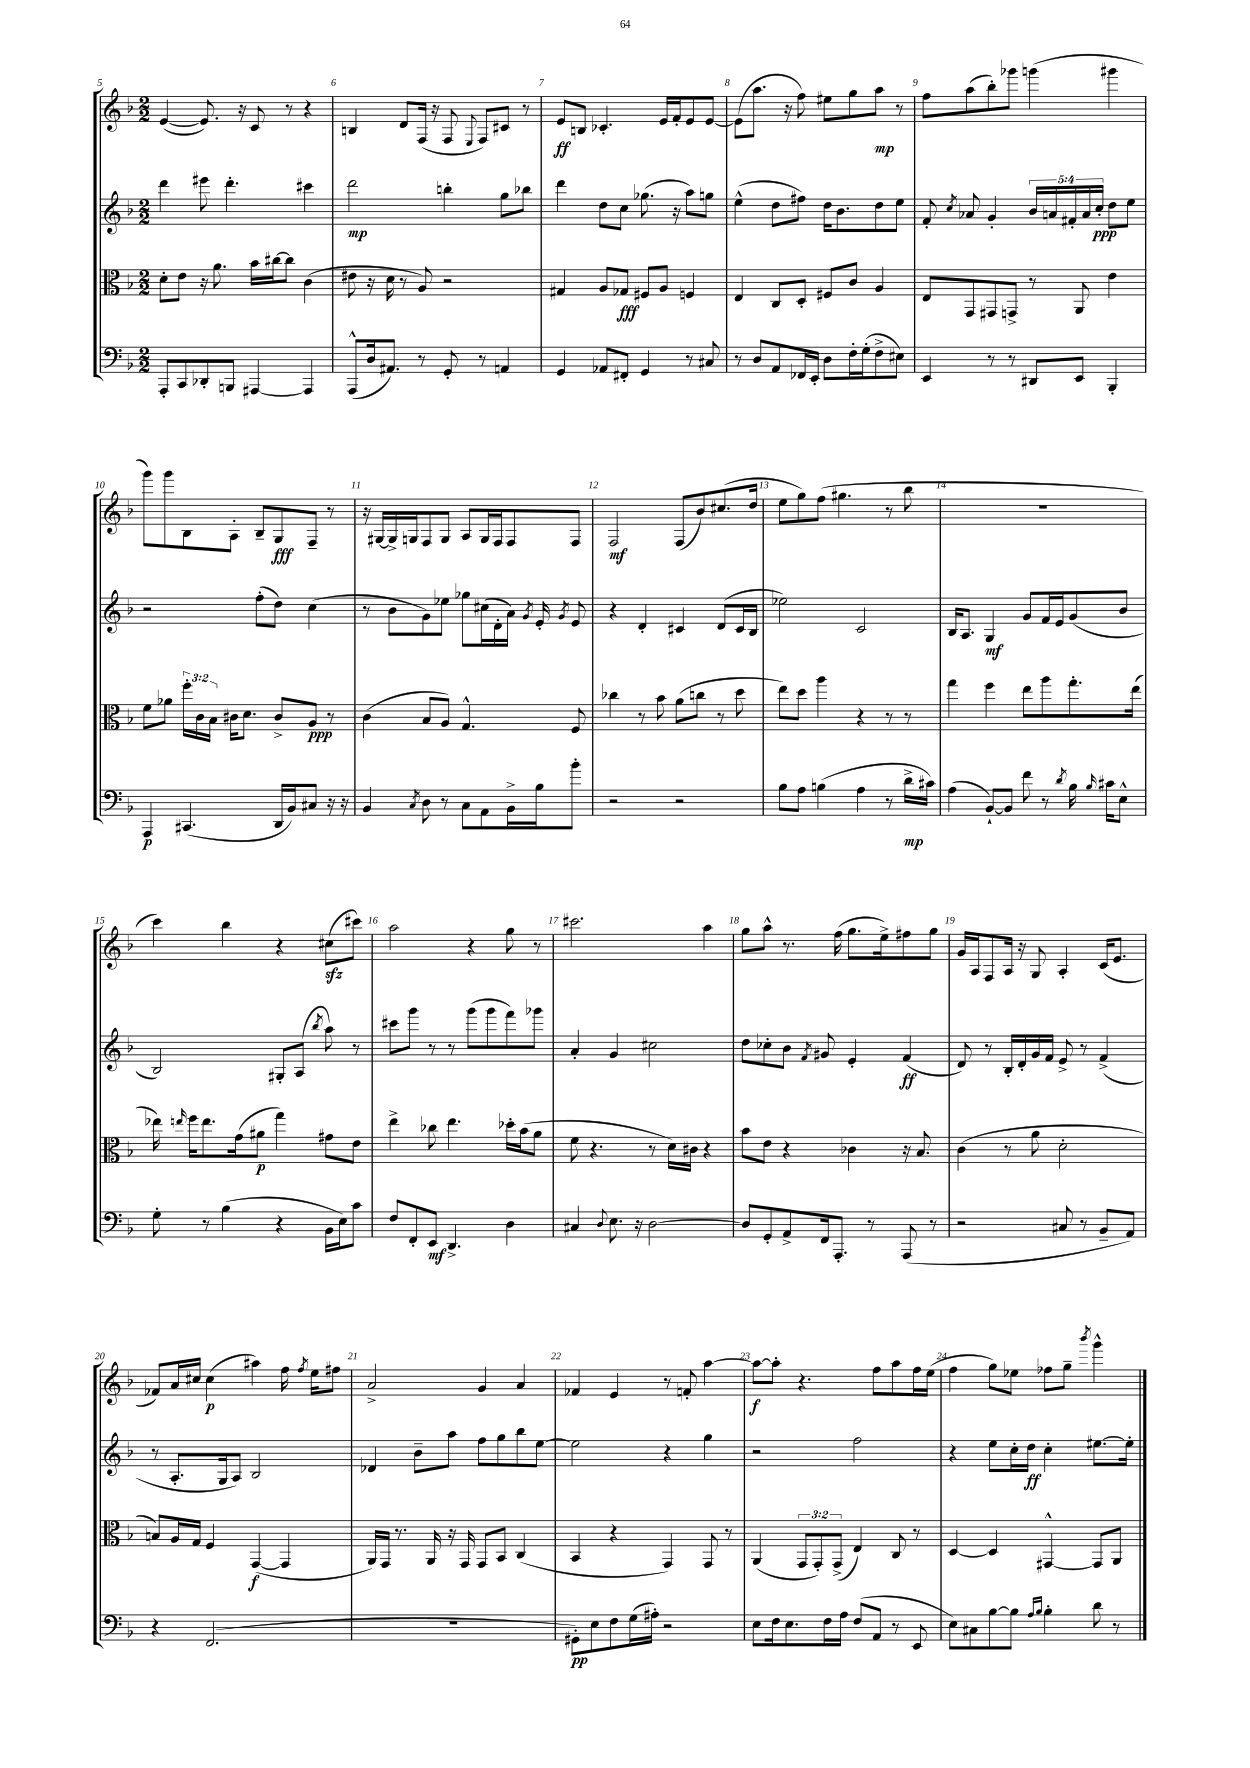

**kern	**dynam	**kern	**dynam	**kern	**dynam	**kern	**dynam
*part4	*part4	*part3	*part3	*part2	*part2	*part1	*part1
*staff4	*staff4	*staff3	*staff3	*staff2	*staff2	*staff1	*staff1
*clefF4	*	*clefC3	*	*clefG2	*	*clefG2	*
*k[b-]	*	*k[b-]	*	*k[b-]	*	*k[b-]	*
*M2/2	*	*M2/2	*	*M2/2	*	*M2/2	*
=5	=5	=5	=5	=5	=5	=5	=5
8AAA'/L	.	8d'\L	.	4ddd\	.	([4e/	.
8CC/	.	8e\J	.	.	.	.	.
8DD-X'/	.	16r	.	8eee#X\	.	8.e/])	.
.	.	8.a\	.	.	.	.	.
8BBBn/J	.	.	.	4.ddd'\	.	.	.
.	.	.	.	.	.	16r	.
[4AAA#X/	.	16b-\LL	.	.	.	8c/	.
.	.	[16cc#X\J	.	.	.	.	.
.	.	8cc#\J]	.	.	.	8r	.
4AAA#/]	.	(4c\	.	4ccc#X\	.	4r	.
=6	=6	=6	=6	=6	=6	=6	=6
(8AAA^^/L	.	8e#X\	.	2ddd\	mp	4Bn/	.
16D/k	.	16r	.	.	.	.	.
8.AA#X/J)	.	16d\	.	.	.	.	.
.	.	8r	.	.	.	8d/L	.
8r	.	8A/)	.	.	.	(16F/Jk	.
.	.	.	.	.	.	16r	.
8GG'/	.	2r	.	4bbn'\	.	8F/	.
.	.	.	.	.	.	8qqE/	.
8r	.	.	.	.	.	8F/L)	.
4AAn/	.	.	.	8gg\L	.	8c#X/J	.
.	.	.	.	8bb-X\J	.	8r	.
=7	=7	=7	=7	=7	=7	=7	=7
4GG/	.	4G#X/	.	4ddd\	.	8e/L	ff
.	.	.	.	.	.	8Bn/J	.
8AA-X/L	.	8A/L	.	8dd\L	.	4.c-X'/	.
8FF#X'/J	.	8G-X/J	fff	8cc\J	.	.	.
4GG/	.	8F#X/L	.	(8.gg-X\	.	.	.
.	.	8A/J	.	.	.	16e/LL	.
.	.	.	.	16r	.	16f'/J	.
8r	.	4Fn/	.	8aa\L)	.	8e/	.
8C#X/	.	.	.	8ggn\J	.	[8e/J	.
=8	=8	=8	=8	=8	=8	=8	=8
8r	.	4E/	.	(4ee^^\	.	(8e\L]	.
8D/L	.	.	.	.	.	8.aa\J	.
8AA/	.	8C/L	.	8dd\L	.	.	.
.	.	.	.	.	.	16r	.
16FF-X/L	.	8D'/J	.	8ff#X\J)	.	8ff\)	.
16EE'/JJ	.	.	.	.	.	.	.
8D\L	.	8F#X/L	.	16dd\KL	.	8ee#X\L	.
.	.	.	.	8.b-\	.	.	.
16F'\L	.	8c/J	.	.	.	8gg\	.
(16G'\J	.	.	.	.	.	.	.
8F^\	.	4A/	.	8dd\	.	8aa\J	mp
8E#X\J)	.	.	.	8ee\J	.	8r	.
=9	=9	=9	=9	=9	=9	=9	=9
4EE/	.	8E/L	.	8f'/	.	8ff\L	.
.	.	.	.	8qcc/	.	.	.
.	.	8GG/	.	8a-X/	.	(8aa\	.
8r	.	8GG#X/	.	4g'/	.	8bb-'\)	.
8r	.	8GGn^/J	.	.	.	8ggg-X\J	.
8DD#X/L	.	8r	.	20b-/LL	.	(4gggn\	.
.	.	.	.	20an/	.	.	.
.	.	.	.	20f#X'/	.	.	.
8EE/J	.	8AA/	.	.	.	.	.
.	.	.	.	20a/	.	.	.
.	.	.	.	20cc'/JJ	ppp	.	.
4BBB-'/	.	4e\	.	8dd\L	.	4ggg#X\	.
.	.	.	.	8ee\J	.	.	.
!!LO:LB:g=z
=10	=10	=10	=10	=10	=10	=10	=10
4AAA/	p	8f\L	.	2r	.	8ggg\L)	.
.	.	8a-X\J	.	.	.	8ggg\	.
(4.CC#X/	.	24ff'\LL	.	.	.	8B-\	.
.	.	24c\	.	.	.	.	.
.	.	24B-\JJ	.	.	.	.	.
.	.	16c#X\KL	.	.	.	8A'\J	.
.	.	8.d\J	.	.	.	.	.
.	.	.	.	(8ff'\L	.	8B-~/L	.
16DD/LL	.	8c#^/L	.	8dd\J)	.	8G/	fff
16BB-/J)	.	.	.	.	.	.	.
8C#X/J	.	8A/J	ppp	(4cc\	.	8F~/J	.
16r	.	8r	.	.	.	8r	.
16r	.	.	.	.	.	.	.
=11	=11	=11	=11	=11	=11	=11	=11
4BB-/	.	(4c\	.	8r	.	16r	.
.	.	.	.	.	.	[16G#X/LL	.
.	.	.	.	8b-\L	.	16G#^/]	.
.	.	.	.	.	.	16Gn/J	.
8qC/	.	.	.	.	.	.	.
8D\	.	8B-/L	.	8g\)	.	8F/	.
8r	.	8A/J)	.	8ee-X\J	.	8G/J	.
8C\L	.	4.G^^/	.	8gg-X\L	.	8A/L	.
8AA\	.	.	.	(16cc#X\L	.	16G/L	.
.	.	.	.	16d'\	.	16F/J	.
16BB-^\L	.	.	.	16a\JJ)	.	8F/	.
.	.	.	.	8qg/	.	.	.
16B-\J	.	.	.	16e'/	.	.	.
.	.	.	.	8qg/	.	.	.
8b-'\J	.	8F/	.	8e/	.	8F/J	.
=12	=12	=12	=12	=12	=12	=12	=12
2r	.	4cc-X\	.	4r	.	2F/	mf
.	.	8r	.	4d'/	.	.	.
.	.	8b-\	.	.	.	.	.
2r	.	(8a\L	.	4c#X/	.	(8F/L	.
.	.	8ccn\J	.	.	.	8b-/)	.
.	.	8r	.	(8d/L	.	(8.cc#X/	.
.	.	8dd\	.	16c#/L	.	.	.
.	.	.	.	16B-/JJ	.	16dd/Jk	.
=13	=13	=13	=13	=13	=13	=13	=13
8B-\L	.	8ee\L)	.	2ee-X\)	.	8ee\L	.
8A\J	.	8dd\J	.	.	.	8gg\)	.
(4Bn\	.	4aa\	.	.	.	(8ff\J	.
.	.	.	.	.	.	4.gg#X\	.
4A\	.	4r	.	2c/	.	.	.
8r	.	8r	.	.	.	8r	.
16d^\LL	mp	8r	.	.	.	8bb-\	.
16c#X\JJ)	.	.	.	.	.	.	.
=14	=14	=14	=14	=14	=14	=14	=14
(4A\	.	4gg\	.	16B-/KL	.	1r	.
.	.	.	.	8.A/J	.	.	.
[8BB-`/L)	.	4ff\	.	4G/	mf	.	.
8BB-/J]	.	.	.	.	.	.	.
8f\	.	8ee\L	.	8g/L	.	.	.
8r	.	8aa\	.	16f/L	.	.	.
.	.	.	.	16e/J	.	.	.
8qd/	.	.	.	.	.	.	.
16B-\	.	8.gg'\	.	(8g/	.	.	.
16qqB-/	.	.	.	.	.	.	.
16c#X\KL	.	.	.	.	.	.	.
8E^^\J	.	.	.	8b-/J	.	.	.
.	.	(16ee\Jk	.	.	.	.	.
!!LO:LB:g=z
=15	=15	=15	=15	=15	=15	=15	=15
8G'\	.	16ee-X\)	.	2B-/)	.	4ccc\)	.
.	.	16qqeen/	.	.	.	.	.
.	.	16ff\KL	.	.	.	.	.
8r	.	8.ee\	.	.	.	.	.
(4B-\	.	.	.	.	.	4bb-\	.
.	.	(16g\k	.	.	.	.	.
.	.	8a#X\J	p	.	.	.	.
4r	.	4gg\)	.	8G#X'/L	.	4r	.
.	.	.	.	(8A/J	.	.	.
.	.	.	.	8qbb-/	.	.	.
16BB-\LL	.	8g#X\L	.	8aa\)	.	(8cc#Xzz\L	.
16E\J)	.	.	.	.	.	.	.
8c\J	.	8e\J	.	8r	.	8ccc#X\J)	.
=16	=16	=16	=16	=16	=16	=16	=16
8F/L	.	4ee^\	.	8ccc#X\L	.	2aa\	.
8FF'/	.	.	.	8ggg\J	.	.	.
8EE/J	mf	8cc-X\	.	8r	.	.	.
4.DD^/	.	4.ee\	.	8r	.	.	.
.	.	.	.	(8ggg\L	.	4r	.
.	.	.	.	8ggg\	.	.	.
4D\	.	16dd-X'\LL	.	8fff\)	.	8gg\	.
.	.	(16b-\J	.	.	.	.	.
.	.	8a\J	.	8ggg-X\J	.	8r	.
=17	=17	=17	=17	=17	=17	=17	=17
4C#X/	.	8f\	.	4a'/	.	2.ccc#X\	.
.	.	4.r	.	.	.	.	.
8qqD/	.	.	.	.	.	.	.
8.E\	.	.	.	4g/	.	.	.
16r	.	.	.	.	.	.	.
[2D\	.	8r	.	2cc#X\	.	.	.
.	.	16d\LL)	.	.	.	.	.
.	.	16c#X\JJ	.	.	.	.	.
.	.	4r	.	.	.	4aa\	.
=18	=18	=18	=18	=18	=18	=18	=18
8D/L]	.	8b-\L	.	8dd\L	.	8gg\L	.
8GG'/	.	8e\J	.	8cc-X'\	.	8aa^^\J	.
8AA^/	.	4r	.	8b-\J	.	8.r	.
.	.	.	.	8qf/	.	.	.
16FF/k	.	.	.	8g#X/	.	.	.
8.AAA'/J	.	.	.	.	.	(16ff\	.
.	.	4c-X\	.	4e'/	.	8.gg\L	.
8r	.	.	.	.	.	.	.
.	.	.	.	.	.	16ee^\k)	.
(8AAA/	.	16r	.	(4f/	ff	8ff#X\	.
.	.	8.B-/	.	.	.	.	.
8r	.	.	.	.	.	8gg\J	.
=19	=19	=19	=19	=19	=19	=19	=19
2r	.	(4c\	.	8d/)	.	16g/LL	.
.	.	.	.	.	.	16A/J	.
.	.	.	.	8r	.	8F/	.
.	.	8r	.	16B-'/LL	.	16A/Jk	.
.	.	.	.	16d'/	.	16r	.
.	.	8a\	.	16g/	.	8G/	.
.	.	.	.	16f/JJ	.	.	.
8C#X/	.	2d'\	.	8e^/	.	4A'/	.
8r	.	.	.	8r	.	.	.
8BB-~/L	.	.	.	(4f^/	.	(16c/KL	.
.	.	.	.	.	.	8.e/J	.
8AA/J)	.	.	.	.	.	.	.
!!LO:LB:g=z
=20	=20	=20	=20	=20	=20	=20	=20
4r	.	8Bn/L)	.	8r	.	8f-X/L)	.
.	.	16A/L	.	8.A'/L	.	16a/L	.
.	.	16G/JJ	.	.	.	16cc#X/JJ	.
(2.FF/	.	4F/	.	.	.	(4cc#\	p
.	.	.	.	16G/k	.	.	.
.	.	.	.	8A/J)	.	.	.
.	.	([4GG/	f	2B-/	.	4aa#X\)	.
.	.	4GG/]	.	.	.	16ff\	.
.	.	.	.	.	.	8qff/	.
.	.	.	.	.	.	16ee\KL	.
.	.	.	.	.	.	8ff#X\J	.
=21	=21	=21	=21	=21	=21	=21	=21
1r	.	16AA/LL)	.	4d-X/	.	2a^/	.
.	.	16GG/JJ	.	.	.	.	.
.	.	8.r	.	.	.	.	.
.	.	.	.	8b-~\L	.	.	.
.	.	16AA/	.	.	.	.	.
.	.	16r	.	8aa\J	.	.	.
.	.	16GG/	.	.	.	.	.
.	.	8GG/L	.	8ff\L	.	4g/	.
.	.	8BB-/J	.	8gg\	.	.	.
.	.	(4C/	.	8bb-\	.	4a/	.
.	.	.	.	[8ee\J	.	.	.
=22	=22	=22	=22	=22	=22	=22	=22
8GG#X'\L)	pp	4BB-/	.	2ee\]	.	4f-X/	.
8E\	.	.	.	.	.	.	.
8F\	.	4r	.	.	.	4e/	.
(16G\L	.	.	.	.	.	.	.
16A#X'\JJ)	.	.	.	.	.	.	.
2r	.	4GG/)	.	4r	.	8r	.
.	.	.	.	.	.	8fn'/	.
.	.	8GG/	.	4gg\	.	[4aa\	.
.	.	8r	.	.	.	.	.
=23	=23	=23	=23	=23	=23	=23	=23
8E\L	.	(4AA/	.	2r	.	8aa\L_	f
16F\k	.	.	.	.	.	8aa'\J]	.
8.E\	.	.	.	.	.	.	.
.	.	12GG/L	.	.	.	4.r	.
.	.	12GG'/)	.	.	.	.	.
16F\L	.	.	.	.	.	.	.
.	.	(12GG^/J	.	.	.	.	.
16A\JJ	.	.	.	.	.	.	.
(8F/L	.	4E/)	.	2ff\	.	.	.
8AA/J	.	.	.	.	.	8ff\L	.
8r	.	8C/	.	.	.	8aa\	.
8EE/	.	8r	.	.	.	16ff\L	.
.	.	.	.	.	.	(16ee\JJ	.
=24	=24	=24	=24	=24	=24	=24	=24
8E\L)	.	[4D/	.	4r	.	4ff\	.
8C#X\	.	.	.	.	.	.	.
[8B-\	.	4D/]	.	8ee\L	.	8gg\L)	.
8B-\J]	.	.	.	16cc'\L	.	8ee-X\J	.
.	.	.	.	16dd\JJ	ff	.	.
16qqA/LL	.	.	.	.	.	.	.
16qqB-/JJ	.	.	.	.	.	.	.
4B-'\	.	[4GG#X^^/	.	4cc'\	.	8ff-X\L	.
.	.	.	.	.	.	8gg~\J	.
.	.	.	.	.	.	8qbbb-/	.
8d\	.	8GG#/L]	.	[8.ee#X\L	.	4ggg^^\	.
8r	.	8AA/J	.	.	.	.	.
.	.	.	.	16ee#'\Jk]	.	.	.
==	==	==	==	==	==	==	==
*-	*-	*-	*-	*-	*-	*-	*-
